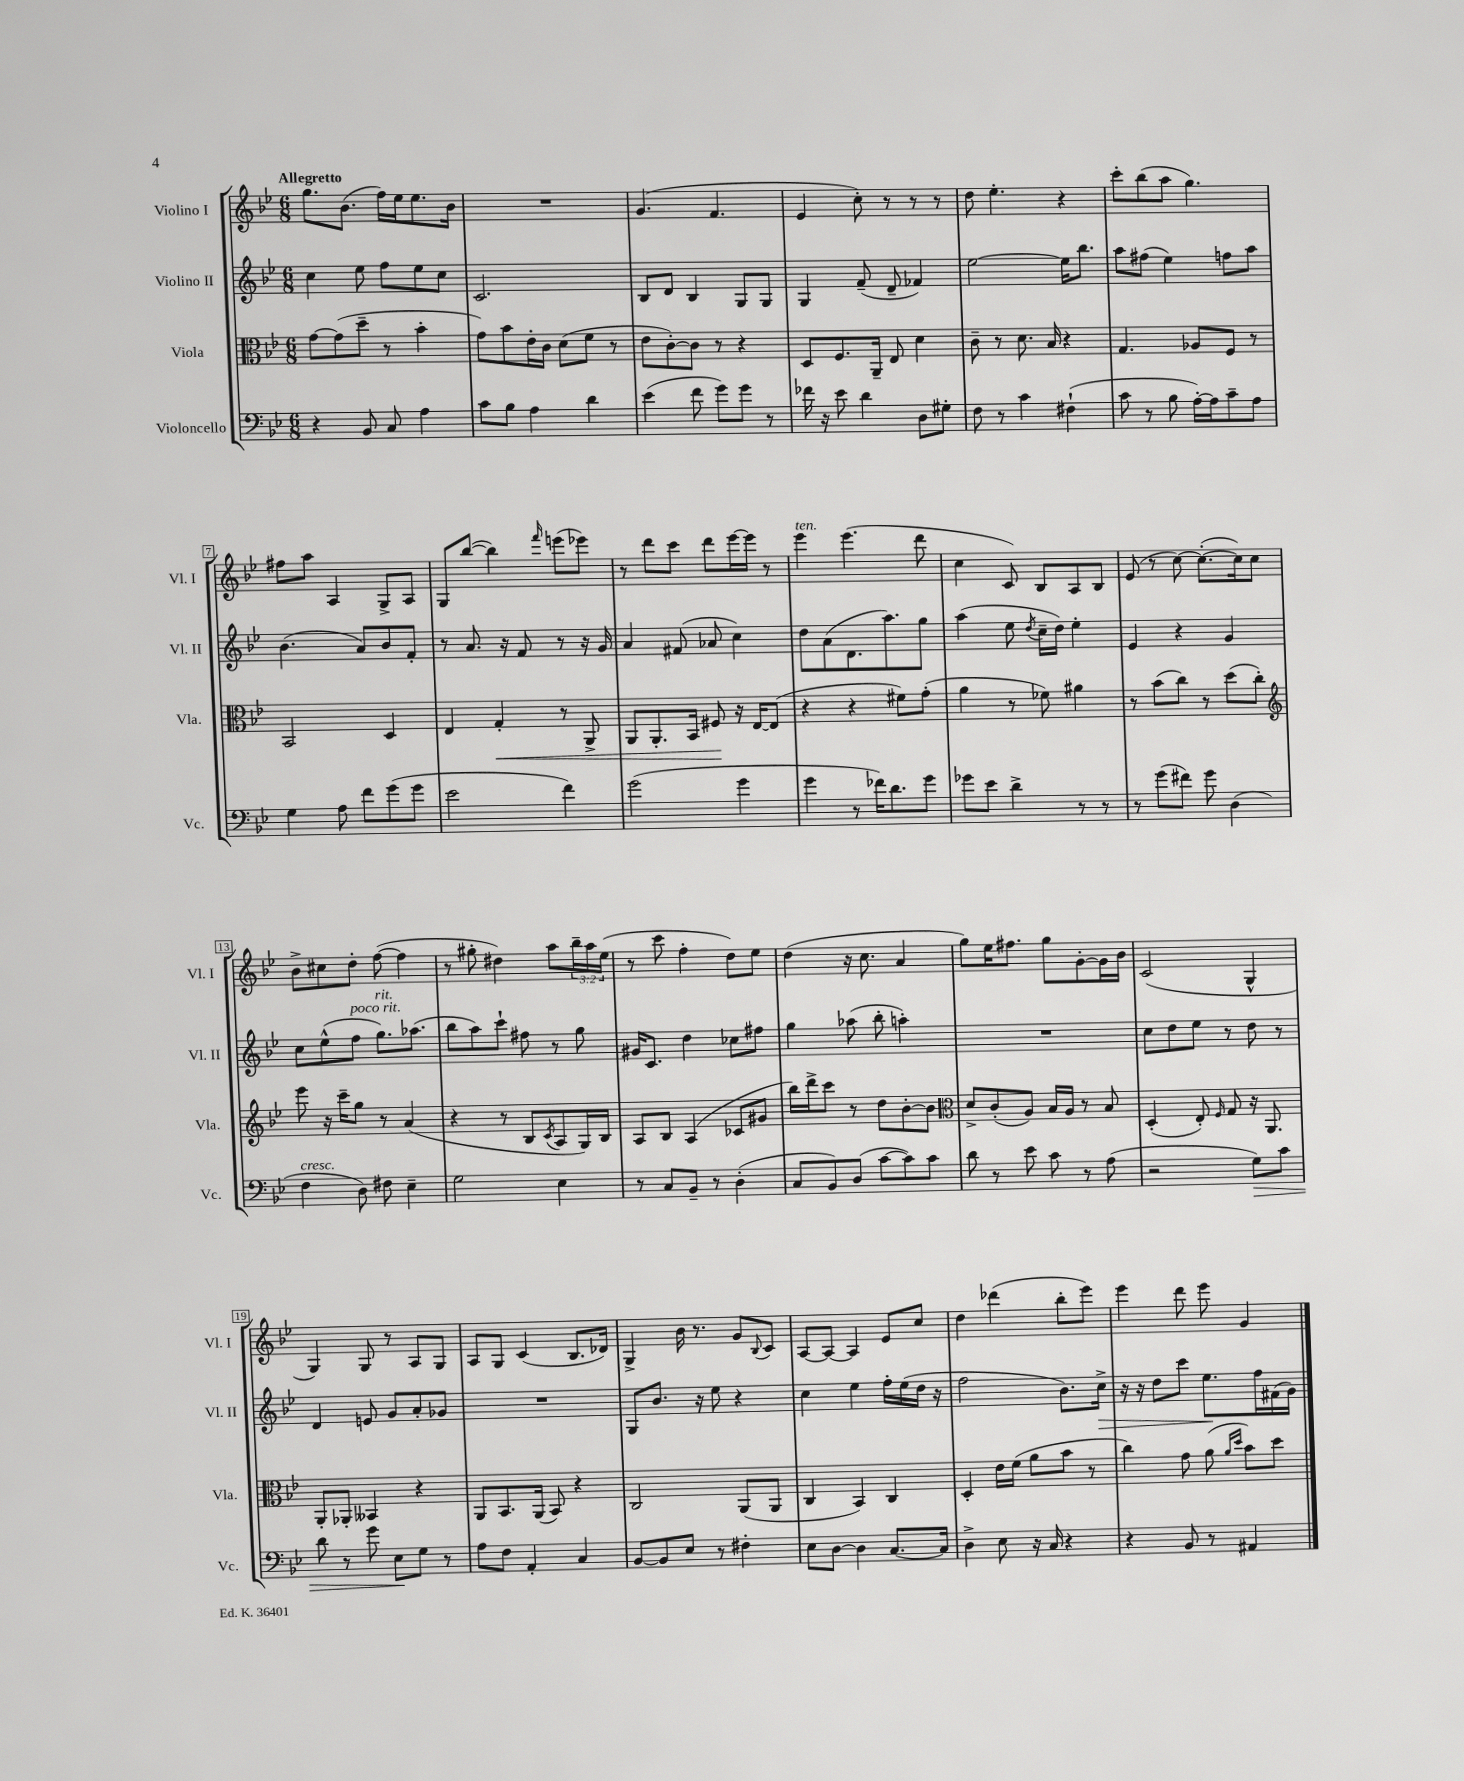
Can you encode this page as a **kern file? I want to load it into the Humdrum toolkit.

**kern	**kern	**kern	**kern
*staff4	*staff3	*staff2	*staff1
*clefF4	*clefC3	*clefG2	*clefG2
*k[b-e-]	*k[b-e-]	*k[b-e-]	*k[b-e-]
*M6/8	*M6/8	*M6/8	*M6/8
4r	[8g\L	4cc\	8.gg\L
.	(8g\]	.	.
.	.	.	(8.b-\J
8BB-/	8dd~\J	8ee-\	.
8C/	8r	8ff\L	16ff\LL)
.	.	.	16ee-\J
4A\	4b-'\	8ee-\	8.ee-\
.	.	8cc\J	.
.	.	.	16b-\Jk
=	=	=	=
8c\L	8g\L)	2.c/	2.r
8B-\J	8b-\	.	.
4A\	16e-'\L	.	.
.	16c\JJ	.	.
.	(8d\L	.	.
4d\	8f\J	.	.
.	8r	.	.
=	=	=	=
(4e-\	8e-\L	8B-/L	(4.g/
.	[8c'\)	8d/J	.
8f\	8c\]J	4B-/	.
8g\L)	8r	.	4.f/
8g\J	4r	8G/L	.
8r	.	8G/J	.
=	=	=	=
16f-\	8D/L	4G/	4e-/
16r	.	.	.
8e-\	8.F/	.	.
4d\	.	(8f~/	8cc'\)
.	16AA~/Jk	.	.
.	8E-/	8d~/	8r
8D\L	4d\	4f-/)	8r
8G#'\J	.	.	8r
=	=	=	=
8F\	8c~\	[2ee-\	8dd\
8r	8r	.	4.ee-'\
4c\	8.d\	.	.
.	16B-/	.	.
(4F#`\	4r	16ee-\]LK	4r
.	.	8.bb-\J	.
=	=	=	=
8c\	4.G/	8aa\L	8ccc'\L
8r	.	(8ff#\J	(8bb-\
8B-\	.	4ee-\)	8aa\J
[16A'\LL)	8A-/L	.	4.gg\)
16A\]J	.	.	.
8c~\	8F/J	8ff\L	.
8A\J	8r	8aa\J	.
=	=	=	=
4G\	2BB-/	(4.b-\	8ff#\L
.	.	.	8aa\J
8A\	.	.	4A/
8f\L	.	8a/L)	.
(8g\	4D/	8b-/	8G^/L
8g\J	.	8f'/J	8A/J
=	=	=	=
2e-\	4E-/	8r	8G/L
.	.	8.a/	([8bb-/J
.	4G'/	.	4bb-\])
.	.	16r	.
.	.	8f/	.
.	.	.	16qqfff/
4f\)	8r	8r	(8eee\L
.	8AA^/	16r	8eee-\J)
.	.	16g/	.
=	=	=	=
(2g\	8AA/L	4a/	8r
.	8.AA'/	.	8ddd\L
.	.	(8f#/	8ccc\J
.	16BB-/Jk	.	.
.	8F#/	8a-/	8ddd\L
4g\	16r	4cc\)	[16eee-\L
.	[16E-/LK	.	16eee-\]JJ
.	(8E-/]J	.	8r
=	=	=	=
4g\	4r	8dd\L	4eee-\
.	.	(8a\	.
8r	4r	8.d\	(4.eee-\
16f-\LK)	.	.	.
8.d\	.	8.aa\)	.
.	8f#\L)	.	.
8g\J	(8g'\J	8gg\J	8ddd\
=	=	=	=
8g-\L	4a\	(4aa\	4cc\
8e-\J	.	.	.
4d^\	8r	8ee-\	8c/)
.	.	8qdd/	.
.	8f-\)	16cc~\LL	8B-/L
.	.	16dd\JJ)	.
8r	4a#\	4ee-'\	8A/
8r	.	.	8B-/J
=	=	=	=
8r	8r	4e-/	(8e-/
(8g\L	(8b-\L	.	8r
8f#\J)	8cc\J)	4r	[8cc\)
8g\	8r	.	(8.cc'\_L
(4D\	(8dd\L	4g/	.
.	.	.	16cc\]k)
.	8cc'\J)	.	8cc\J
=	=	=	=
*	*clefG2	*	*
4F\	8eee-\	8cc\L	8b-^\L
.	16r	(8ee-^^\	8cc#\
.	16ccc~\LK	.	.
8D\)	8gg\J	8ff\J	8dd'\J
8F#\	8r	8.gg\L)	([8ff\
4E-~\	(4a/	.	4ff\]
.	.	(8.aa-\J	.
=	=	=	=
2G\	4r	8bb-\L	8r
.	.	8aa\)	8gg#'\
.	8r	8ccc`\J	4dd#\)
.	8B-/L	8ff#\	.
.	8qc/	.	.
4E-\	8A/	8r	8aa\L
.	16G/L)	8gg\	24bb-~\L
.	.	.	24aa\
.	16B-/JJ	.	.
.	.	.	(24ee-\JJ
=	=	=	=
8r	8A/L	16g#/LK	8r
.	.	8.c/J	.
8C/L	8B-/J	.	8ccc\
8BB-~/J	(4A/	4dd\	4ff'\
8r	.	.	.
(4D'\	8c-/L	8cc-\L	8dd\L)
.	8g#/J	8ff#\J	8ee-\J
=	=	=	=
8C/L	16bb-\LL)	4gg\	(4dd\
.	16ddd^\J	.	.
8BB-/)	8ccc\J	.	.
(8D/J	8r	(8aa-\	16r
.	.	.	8.cc\
[8c\L	8dd\L	8bb-'\	.
8c\])	[8b-'\	4aa'\)	4a/
8c\J	8b-\]J	.	.
=	=	=	=
*	*clefC3	*	*
8d\	8d^/L	2.r	8gg\L)
8r	(8c'/	.	16ee-\K
.	.	.	8.ff#\J
8e-\	8A/J)	.	.
8c\	16B-/LL	.	8gg\L
.	16A/JJ	.	.
8r	8r	.	[8g'\
(8A\	8B-/	.	16g\]L
.	.	.	16b-\JJ
=	=	=	=
2r	(4D'/	8cc\L	(2c/
.	.	8dd\	.
.	8E-'/)	8ee-\J	.
.	16qqF/	.	.
.	8G/	8r	.
8G\L)	16r	8dd\	4G^^/
.	8.AA/	.	.
8c\J	.	8r	.
=	=	=	=
8d\	8AA'/L	4d/	4G/)
8r	8AA-'/J	.	.
8g\	4BB--/	8e/	8G/
8E-\L	.	8g/L	8r
8G\J	4r	8a'/	8A/L
8r	.	8g-/J	8G/J
=	=	=	=
8A\L	8AA/L	2.r	8A/L
8F\J	8.BB-/	.	8G/J
4AA'/	.	.	(4c/
.	(16AA/Jk	.	.
.	8BB-/)	.	.
4C/	4r	.	8.B-/L
.	.	.	16d-/Jk)
=	=	=	=
[8BB-/L	2C/	8G/L	4G^/
8BB-/]	.	8.b-/J	.
8E-/J	.	.	16b-\
.	.	16r	8.r
8r	.	8ee-\	.
4F#'\	(8AA/L	4r	8g/L
.	.	.	8qqB-/
.	8AA/J	.	8c/J
=	=	=	=
8E-\L	4C/	4cc\	[8A/L
[8D\J	.	.	8A/_J
4D\]	4BB-/)	4ee-\	4A/]
[8.C/L	4C/	16ff'\LL	8e-/L
.	.	(16ee-\	.
.	.	16dd\JJ	8cc/J
16C/]Jk	.	16r	.
=	=	=	=
4D^\	4D'/	2ff\	4dd\
8E-\	16e-\LL	.	(4ddd-\
.	(16f\JJ	.	.
16r	8a\L	.	.
16C/	.	.	.
4r	8b-\J	8.b-\L)	8bb-'\L
.	8r	.	8eee-\J)
.	.	16cc^\Jk	.
=	=	=	=
4r	4cc\)	16r	4eee-\
.	.	16r	.
.	.	8dd\L	.
8BB-/	8g\	8ccc\J	8ddd\
8r	(8a\	8.ee-\L	8eee-\
.	16qqa/LL	.	.
.	16qqdd/JJ	.	.
4AA#/	8b-\L)	.	4g/
.	.	16ff\L	.
.	8dd\J	(16f#\	.
.	.	16g\JJ)	.
==	==	==	==
*-	*-	*-	*-
